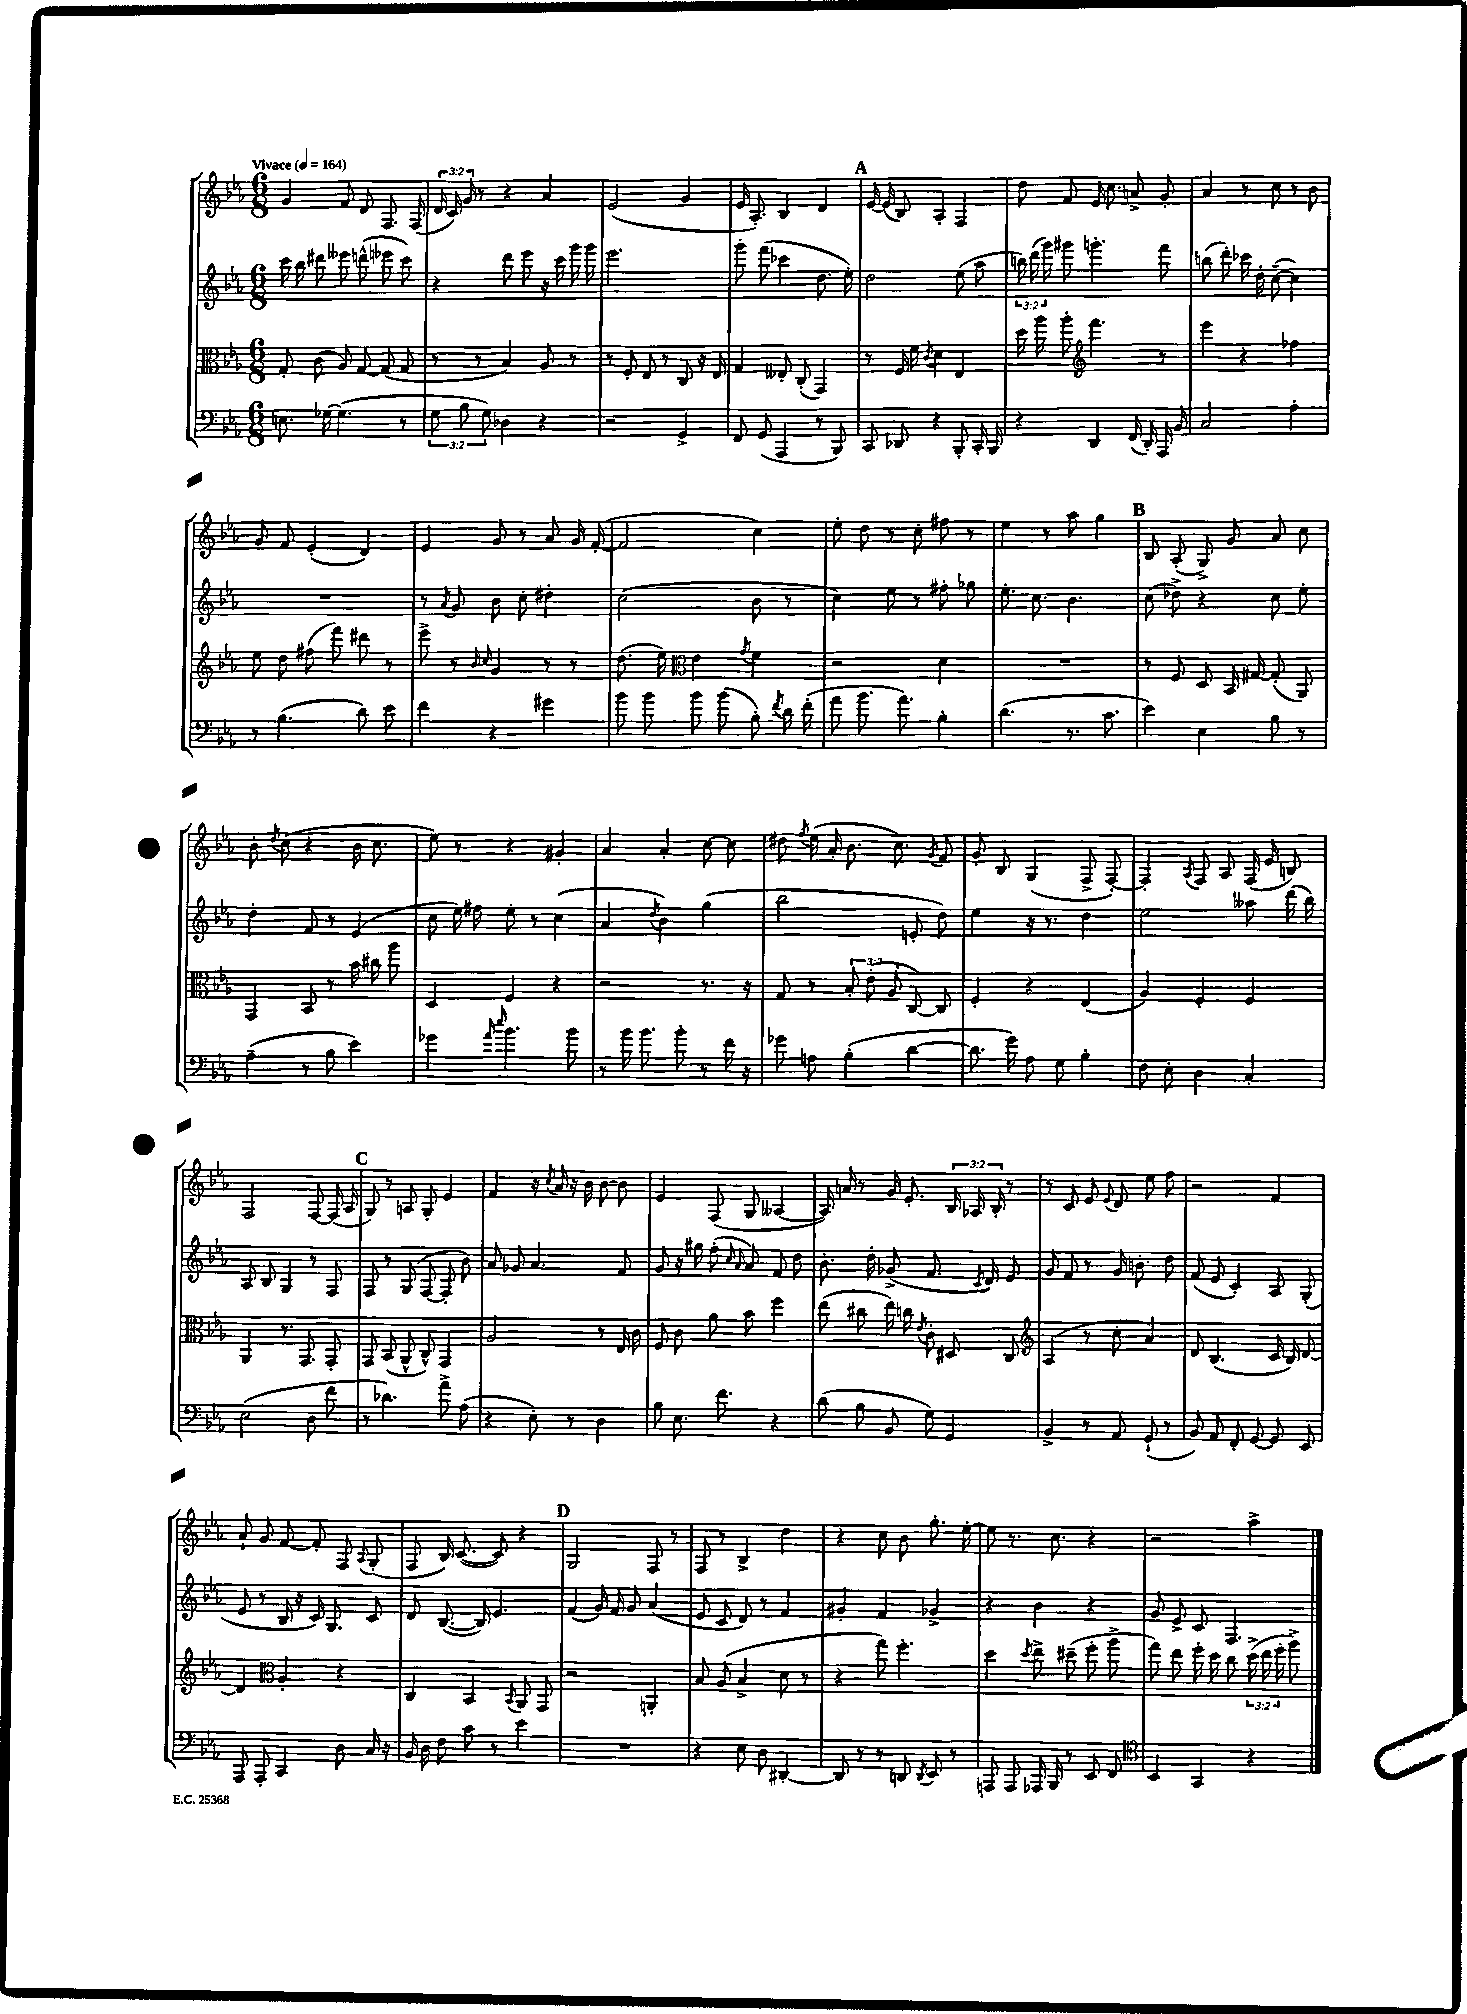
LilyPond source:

<<
\new StaffGroup <<
\new Staff = "s0" {
    \clef treble \key ees \major \numericTimeSignature \time 6/8 \override Staff.TupletNumber.text = #tuplet-number::calc-fraction-text \tempo "Vivace" 4 = 164
    \autoBeamOff g'4 f'8 d'8 f8. f16( |
    \tuplet 3/2 { d'16 c'16) g'16 } r8 r4 aes'4 |
    ees'2( g'4 |
    ees'16 aes8.-.) bes4 d'4 |
    \mark \markup { \bold "A" } ees'16~ ees'16( bes8) aes4-. f4 |
    d''8 f'8 ees'16 c''8. a'8-> g'8-. |
    aes'4 r8 c''8 r8 bes'8 |
    g'8 f'8 ees'4-.( d'4) |
    ees'4 g'8 r8 aes'8 g'16 f'16~-.( |
    f'2 c''4) |
    ees''8-. d''8 r8 c''8-. fis''8 r8 |
    ees''4 r8 aes''8 g''4 |
    \mark \markup { \bold "B" } bes8 aes8-.( g8->) g'8 aes'8 c''8 |
    bes'8-. \acciaccatura { d''8 } c''8( r4 bes'16 c''8. |
    ees''8) r8 r4 gis'4-. |
    aes'4 aes'4-. c''8~ c''8 |
    dis''8 \acciaccatura { f''8 } ees''16( aes'16-. bes'8. c''8.) \acciaccatura { g'8 } f'8 |
    g'8-. bes8 g4( f8-> f8~-.) |
    f4-. \acciaccatura { aes8 } f8 aes8 f16( ees'16 b8) |
    f2 f8~ f16( aes16 |
    \mark \markup { \bold "C" } g8) r8 a8 g8-. ees'4 |
    f'4 r16 \acciaccatura { c''8 } aes'16 r16 bes'16 bes'8~ bes'8 |
    ees'4 f8( g8 aeses4~ |
    aeses16) a'16 r8 g'16 ees'8.-. \tuplet 3/2 { bes16 aes16 bes16-. } r8 |
    r8 c'8 ees'8 \appoggiatura { ees'8 } d'8 ees''8 f''8 |
    r2 f'4 |
    aes'8-! g'8 f'8~ f'8-. f8 \appoggiatura { aes8 } g8-.( |
    f8 bes16) c'8.~( c'8) r4 |
    \mark \markup { \bold "D" } g2 f8 r8 |
    f8 r8 bes4-> d''4 |
    r4 c''8 bes'8 g''8.-. ees''16~-. |
    ees''8 r8. c''8. r4 |
    r2 aes''4-> \bar "|." |
}
\new Staff = "s1" {
    \clef treble \key ees \major \numericTimeSignature \time 6/8 \override Staff.TupletNumber.text = #tuplet-number::calc-fraction-text
    \autoBeamOff c'''16 bes''16 dis'''8 eeses'''8 d'''8-^( ees'''8 c'''8) |
    r4 d'''8 ees'''8 r16 c'''16 g'''16 g'''16 |
    ees'''2. |
    g'''8-. f'''8( ces'''4 d''8. ees''16-.) |
    \mark \markup { \bold "A" } d''2 ees''8( aes''8 |
    \tuplet 3/2 { b''16) d'''16( g'''16) } gis'''8 g'''4.-. f'''8 |
    b''8( d'''8-.) ces'''16 d''16-. c''8~--( c''4) |
    R2. |
    r8 \acciaccatura { aes'8 } g'8 bes'8 c''8-. dis''4-. |
    c''2( bes'8 r8 |
    c''4) ees''8 r8 fis''8-. ges''8 |
    ees''8.-. c''8. bes'4. |
    \mark \markup { \bold "B" } c''8( des''8->) r4 c''8 ees''8-. |
    d''4-. f'8 r8 ees'4( |
    c''8 ees''16) fis''16 ees''8-. r8 c''4( |
    aes'4 \acciaccatura { d''8 } bes'4) g''4( |
    bes''2 e'8-. d''8) |
    ees''4 r16 r8. d''4 |
    ees''2 aeses''8 d'''16( bes''16) |
    aes8 bes8 g4 r8 f8 |
    \mark \markup { \bold "C" } f8 r8 g8( f8~ f8-. bes'8) |
    aes'8 ges'8 aes'4. f'8 |
    g'8 r16 gis''16 f''8-.( \grace { c''16 aes'16 } aes'8) f'8 d''8 |
    bes'8.-. d''16-. ges'8->( f'8. \acciaccatura { c'8 } d'16) ees'8 |
    g'8 f'8 r8 g'16 b'8.-. d''8 |
    f'8( ees'8 c'4-.) aes8 g8-.( |
    ees'8 r8 bes16 r16 c'16) g8. c'8 |
    d'8 bes8.~( bes16) ees'4. |
    \mark \markup { \bold "D" } f'4( g'16) f'16 g'8 aes'4( |
    ees'8 c'8 d'8) r8 f'4 |
    gis'4-. f'4 ges'4-> |
    r4 bes'4 r4 |
    g'8 ees'8-> c'8 f4. \bar "|." |
}
\new Staff = "s2" {
    \clef alto \key ees \major \numericTimeSignature \time 6/8 \override Staff.TupletNumber.text = #tuplet-number::calc-fraction-text
    \autoBeamOff g8-. c'8( aes8) g8~ g8( g8 |
    r8 r8 bes4) aes8 r8 |
    r8 f8-. ees8 r8 c8 r16 ees16 |
    g4 eeses8-. c8-.( g,4) |
    \mark \markup { \bold "A" } r8 f16 f'16 \acciaccatura { c'8 } d'4 ees4 |
    d''16 aes''16 aes''8-. \clef treble f'''4. r8 |
    ees'''4 r4 fes''4 |
    ees''8 d''8 fis''8( f'''8) dis'''8 r8 |
    ees'''8-> r8 \grace { bes'16 c''16 } g'4 r8 r8 |
    d''8.( ees''16) \clef alto ees'4 \acciaccatura { g'8 } f'4 |
    r2 d'4 |
    R2. |
    \mark \markup { \bold "B" } r8 f8 d8 bes,16 gis16~ gis8-.( aes,8) |
    g,4 bes,8 r8 bes'16 cis''16 aes''8 |
    d4 f4 r4 |
    r2 r8. r16 |
    g8 r8 \tuplet 3/2 { bes8-. ees'8-.( aes8 } c8~) c8 |
    f4-. r4 ees4( |
    aes4) f4-. f4 |
    aes,4 r8. g,8. g,8-. |
    \mark \markup { \bold "C" } g,8 bes,8( aes,8-^ c8-^) g,4 |
    aes2 r8 ees16 c'16 |
    f8 c'8 aes'8 bes'8 f''4 |
    ees''8( cis''8 ees''16) c''16 \acciaccatura { ees'8 } c'8-. dis8 c8 |
    \clef treble aes4( r8 c''8-. aes'4) |
    d'8 bes4.( c'16 bes16) d'8~ |
    d'4 \clef alto aes4-. r4 |
    c4 bes,4 \acciaccatura { bes,8 } aes,8 g,8 |
    \mark \markup { \bold "D" } r2 a,4-. |
    bes8 aes8( bes4-> d'8 r8 |
    r4 g''8) f''4.-. |
    d''4 \acciaccatura { d''8 } ees''8-> dis''8--( f''8-. aes''8-> |
    g''8) ees''8 f''16-. d''16 c''8 \tuplet 3/2 { d''16->( ees''16 f''16-. } aes''8->) \bar "|." |
}
\new Staff = "s3" {
    \clef bass \key ees \major \numericTimeSignature \time 6/8 \override Staff.TupletNumber.text = #tuplet-number::calc-fraction-text
    \autoBeamOff e8. ges16~ ges4.( r8 |
    \tuplet 3/2 { g8 bes8 g8) } des4 r4 |
    r2 g,4-> |
    f,8 g,8( aes,,4 r8 bes,,8) |
    \mark \markup { \bold "A" } c,8 des,8 r4 bes,,8-. c,16-. bes,,16 |
    r4 d,4 f,16( d,16-.) aes,,16 bes,16 |
    c2 aes4-. |
    r8 bes4.( d'8) ees'8 |
    f'4 r4 gis'4 |
    bes'8 bes'8 bes'8 bes'8( bes8-.) \acciaccatura { f'8 } d'16 f'16-.( |
    aes'8 bes'8. aes'8.) bes4-. |
    d'4.( r8. c'8. |
    \mark \markup { \bold "B" } ees'4) ees4 bes8 r8 |
    aes4--( r8 bes8 ees'4) |
    ges'4 \grace { aes'16 ees''16 } bes'4. bes'8 |
    r8 bes'16 bes'8. bes'8-. r8 f'16 r16 |
    ges'8 a8 bes4-.( d'4~ |
    d'8. g'16) aes8 g8 bes4-. |
    f8 ees8-. d4 c4-. |
    ees2( d8 f'8 |
    \mark \markup { \bold "C" } r8 des'4.) aes'8-> aes8( |
    r4 ees8-.) r8 d4 |
    bes8 ees8. f'8. r4 |
    d'8( bes8 bes,8 g8) g,4 |
    bes,4-> r8 aes,8 g,8-!( r8 |
    bes,8) aes,8 f,8-. g,8~ g,8 ees,8 |
    aes,,8 aes,,8-. c,4 d8 c16 r16 |
    bes,16 d16 f8 c'8 r8 ees'4 |
    \mark \markup { \bold "D" } R2. |
    r4 ees8 d8 dis,4~-. |
    dis,8 r8 r8 d,8 \acciaccatura { d,8 } ees,8 r8 |
    a,,8 a,,8 aes,,16 bes,,16 r8 ees,8 f,8 |
    \clef tenor bes,4 g,4 r4 \bar "|." |
}
>>
>>
\layout { \context { \Score \remove "Bar_number_engraver" } }
